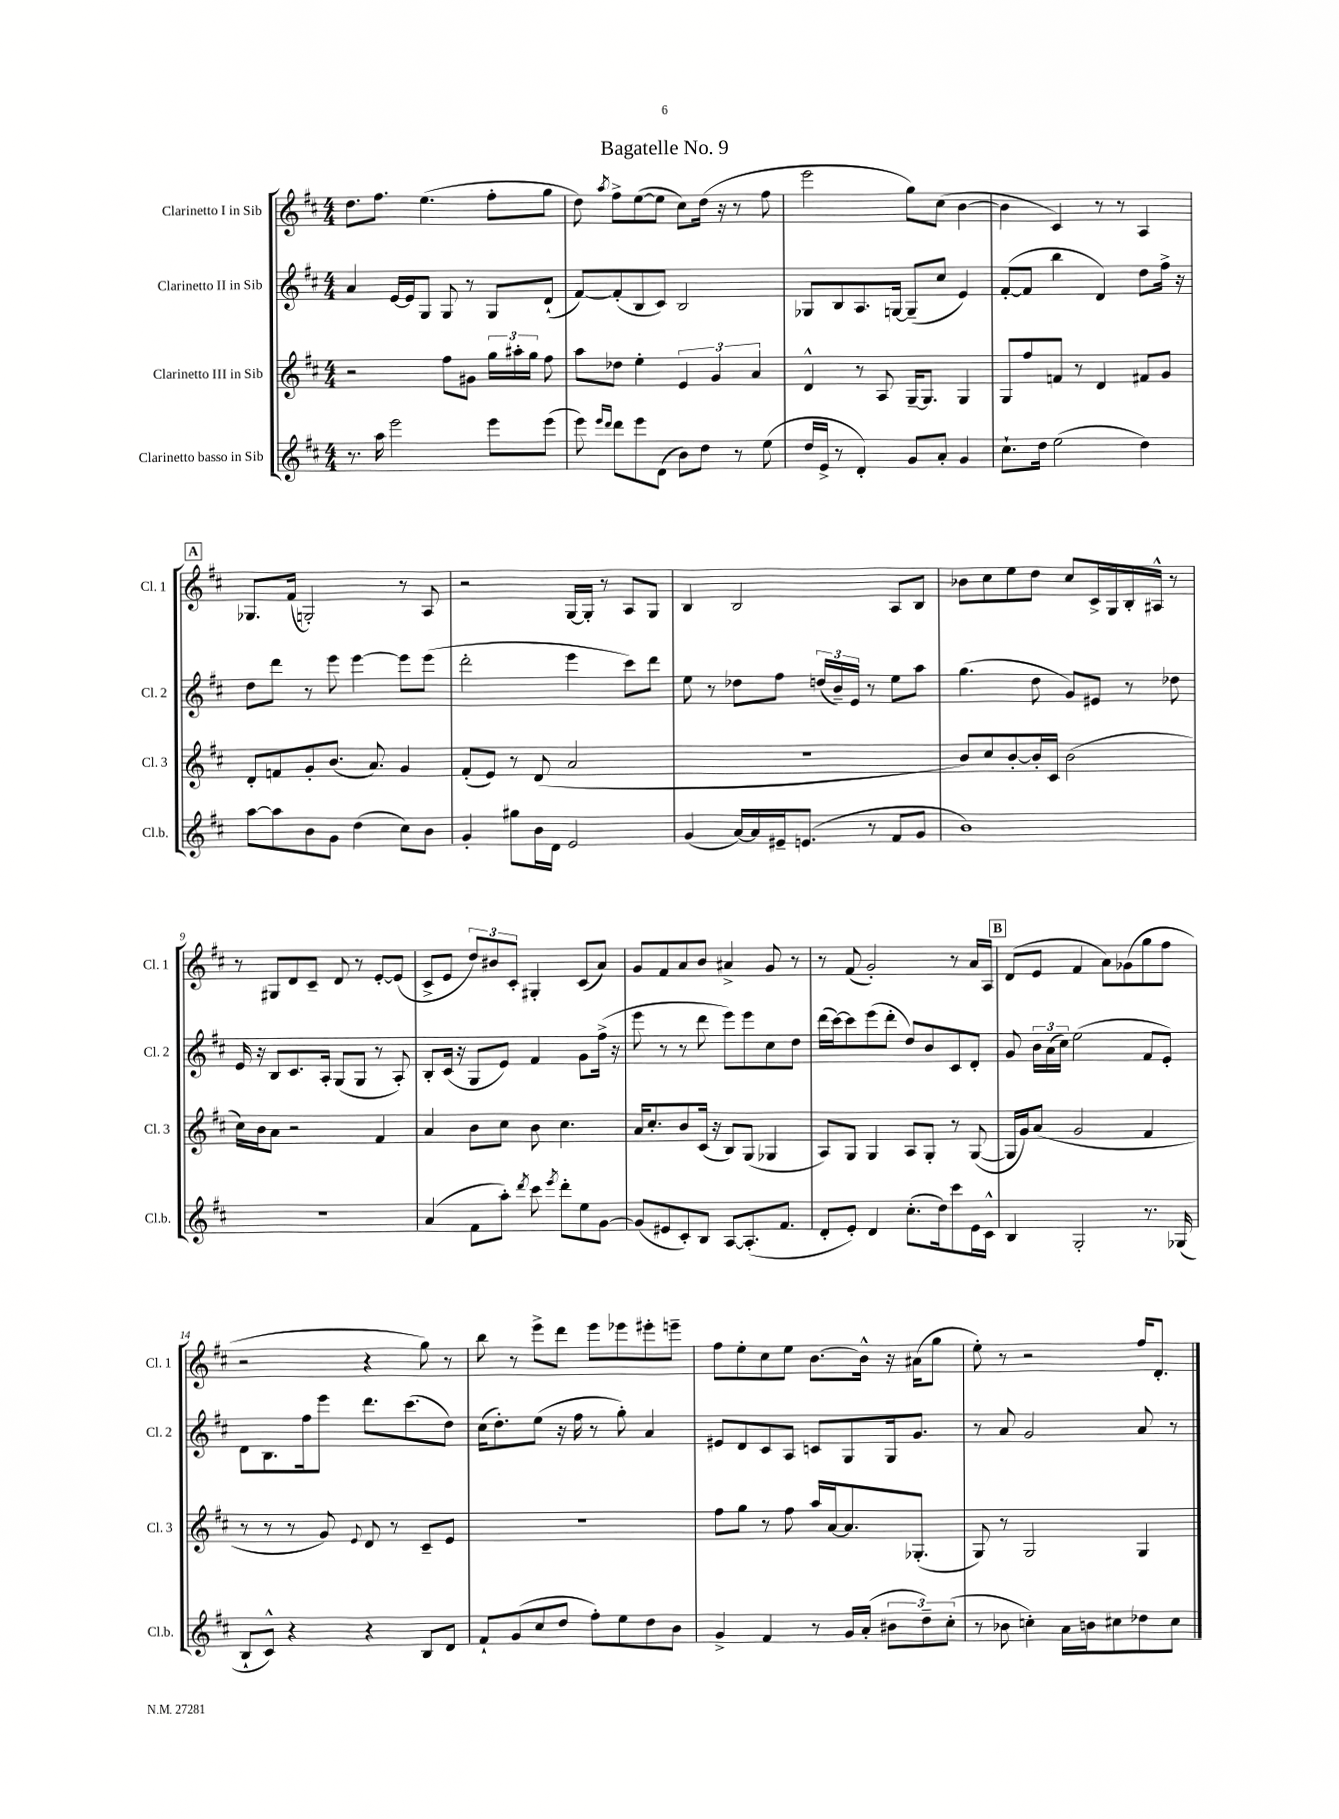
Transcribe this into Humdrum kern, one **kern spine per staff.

**kern	**kern	**kern	**kern
*staff4	*staff3	*staff2	*staff1
*clefG2	*clefG2	*clefG2	*clefG2
*k[f#c#]	*k[f#c#]	*k[f#c#]	*k[f#c#]
*M4/4	*M4/4	*M4/4	*M4/4
8.r	2r	4a	8.dd
16aa	.	.	8.ff#
2eee	.	[16e	.
.	.	16e]	.
.	.	8G	(4.ee
.	8ff#	8G	.
.	8g#	8r	.
8eee	24gg	8G	8ff#'
.	24aa#'	.	.
.	24gg	.	.
(8eee	8ff#	(8d`	8gg
=	=	=	=
8eee)	8aa	[8f#)	8dd)
16qqeee	.	.	.
16qqddd	.	.	8qaa
8ddd	8dd-	(8f#']	8ff#^
8eee	4ee'	8B	([8ee
(8d	.	8c#)	8ee]
8b)	6e	2B	8cc#)
8dd	.	.	(16dd
.	6g	.	.
.	.	.	16r
8r	.	.	8r
.	6a	.	.
(8ee	.	.	8ff#
=	=	=	=
16dd	4d^^	8G-	2eee
16e^	.	.	.
8r	.	8B	.
4d')	8r	8.A	.
.	8A	.	.
.	.	[16G	.
8g	[16G~	(8G~]	8gg)
.	8.G]	.	.
8a'	.	8cc#	(8cc#
4g	4G	4e)	[4b
=	=	=	=
8.cc#`	8G	([8f#'	4b]
.	8ff#	8f#]	.
16dd	.	.	.
(2ee	8f	4bb	4c#)
.	8r	.	.
.	4d	4d)	8r
.	.	.	8r
4dd)	8f#	8dd	4A
.	8g	16ff#^	.
.	.	16r	.
=	=	=	=
[8aa	8d'	8dd	8.G-
8aa]	8f	8ddd	.
.	.	.	(16f#
8b	8g'	8r	2G')
8g	(8.b	8eee	.
(4dd	.	[4eee	.
.	8.a)	.	.
8cc#)	4g	8eee]	8r
8b	.	(8eee	8A
=	=	=	=
4g'	(8f#'	2ddd'	2r
.	8e)	.	.
8gg#	8r	.	.
16b	(8d	.	.
16d	.	.	.
2e	2a	4eee	[16G
.	.	.	16G']
.	.	.	8r
.	.	8ccc#)	8A
.	.	8ddd	8G
=	=	=	=
(4g	1r	8ee	4B
.	.	8r	.
[16a)	.	8dd-	2B
16a]	.	.	.
16e#~	.	8ff#	.
(8.e	.	.	.
.	.	(24dd	.
.	.	24b~)	.
.	.	24e	.
8r	.	8r	.
8f#	.	8ee	8A
8g	.	8aa	8B
=	=	=	=
1b)	8b)	(4.gg	8b-
.	8cc#	.	8cc#
.	[8b'	.	8ee
.	16b']	8dd	8dd
.	16c#	.	.
.	(2b	8g)	8cc#
.	.	8e#	16c#^
.	.	.	16G
.	.	8r	16B'
.	.	.	16A#^^
.	.	8dd-	8r
=	=	=	=
1r	16cc#)	16e	8r
.	16b	16r	.
.	8a	8B	8G#
.	2r	8.c#	8d
.	.	.	8c#~
.	.	16A'	.
.	.	(8G	8d
.	.	8G	8r
.	4f#	8r	[8e'
.	.	8A')	(8e]
=	=	=	=
(4a	4a	8B'	8c#^
.	.	(16c#	8e
.	.	16r	.
8f#	8b	8G	12dd)
.	.	.	12b#
8aa')	8cc#	8e)	.
.	.	.	12c#'
8qddd	.	.	.
8ccc#	8b	4f#	4G#'
8qeee	.	.	.
8ddd'	4.cc#	.	.
8ee	.	8g	(8c#
[8g	.	(16ff#^	8a)
.	.	16r	.
=	=	=	=
(8g]	16a	8eee	8g
.	8.cc#'	.	.
8e#	.	8r	8f#
8c#')	8b	8r	8a
8B	(16c#	8ddd	8b
.	16r	.	.
[8A	8B)	8eee)	4a#^
(8.A']	(8G	8eee	.
.	4G-	8cc#	8g
8.f#	.	.	.
.	.	8dd	8r
=	=	=	=
8d'	8A)	(16ddd	8r
.	.	[16ccc#)	.
8e')	8G	8ccc#]	(8f#
4d	4G	(8eee	2g')
.	.	8ddd'	.
(8.cc#'	8A	8dd)	.
.	8G'	8b	.
16dd)	.	.	.
8ccc#	8r	8c#	8r
16e	([8G	8d'	16a
16c#^^	.	.	16A
=	=	=	=
4B	16G]	8g	(8d
.	16g)	.	.
.	(8a	24b	8e
.	.	(24a	.
.	.	24cc#)	.
2G'	2g	(2ee	4f#
.	.	.	8a)
.	.	.	(8g-
8.r	4f#	8f#	8gg
.	.	8e')	8ff#
(16G-	.	.	.
=	=	=	=
8B`	8r	8d	2r
8c#^^)	8r	8.B	.
4r	8r	.	.
.	.	16ff#	.
.	8g)	8eee	.
.	8qqe	.	.
4r	8d	8.ddd	4r
.	8r	.	.
.	.	(8.ccc#	.
8B	8c#~	.	8gg)
8d	8e	8dd)	8r
=	=	=	=
8f#`	1r	(16cc#	8bb
.	.	8.dd')	.
(8g	.	.	8r
8cc#	.	(8ee	8eee^
8dd	.	16r	8ddd
.	.	16ff#	.
8ff#')	.	8r	8eee
8ee	.	8gg')	8eee-
8dd	.	4a	8eee#'
8b	.	.	8eee~
=	=	=	=
4g^	8ff#	8e#	8ff#
.	8gg	8d	8ee'
4f#	8r	8c#	8cc#
.	8ff#	8A	8ee
8r	16aa	8c	[8.b
.	[16a	.	.
16g	8.a]	8G	.
(16a'	.	.	16b^^]
12b#	.	16G	16r
.	(8.G-'	8.g	(16a#
12dd~)	.	.	.
.	.	.	8gg
(12cc#'	.	.	.
=	=	=	=
8r	8G)	8r	8ee')
8b-	8r	8a	8r
4cc')	2G	2g	2r
16a	.	.	.
16b	.	.	.
8cc#	.	.	.
8dd-	4G	8a	16ff#
.	.	.	8.d'
8cc#	.	8r	.
==	==	==	==
*-	*-	*-	*-
